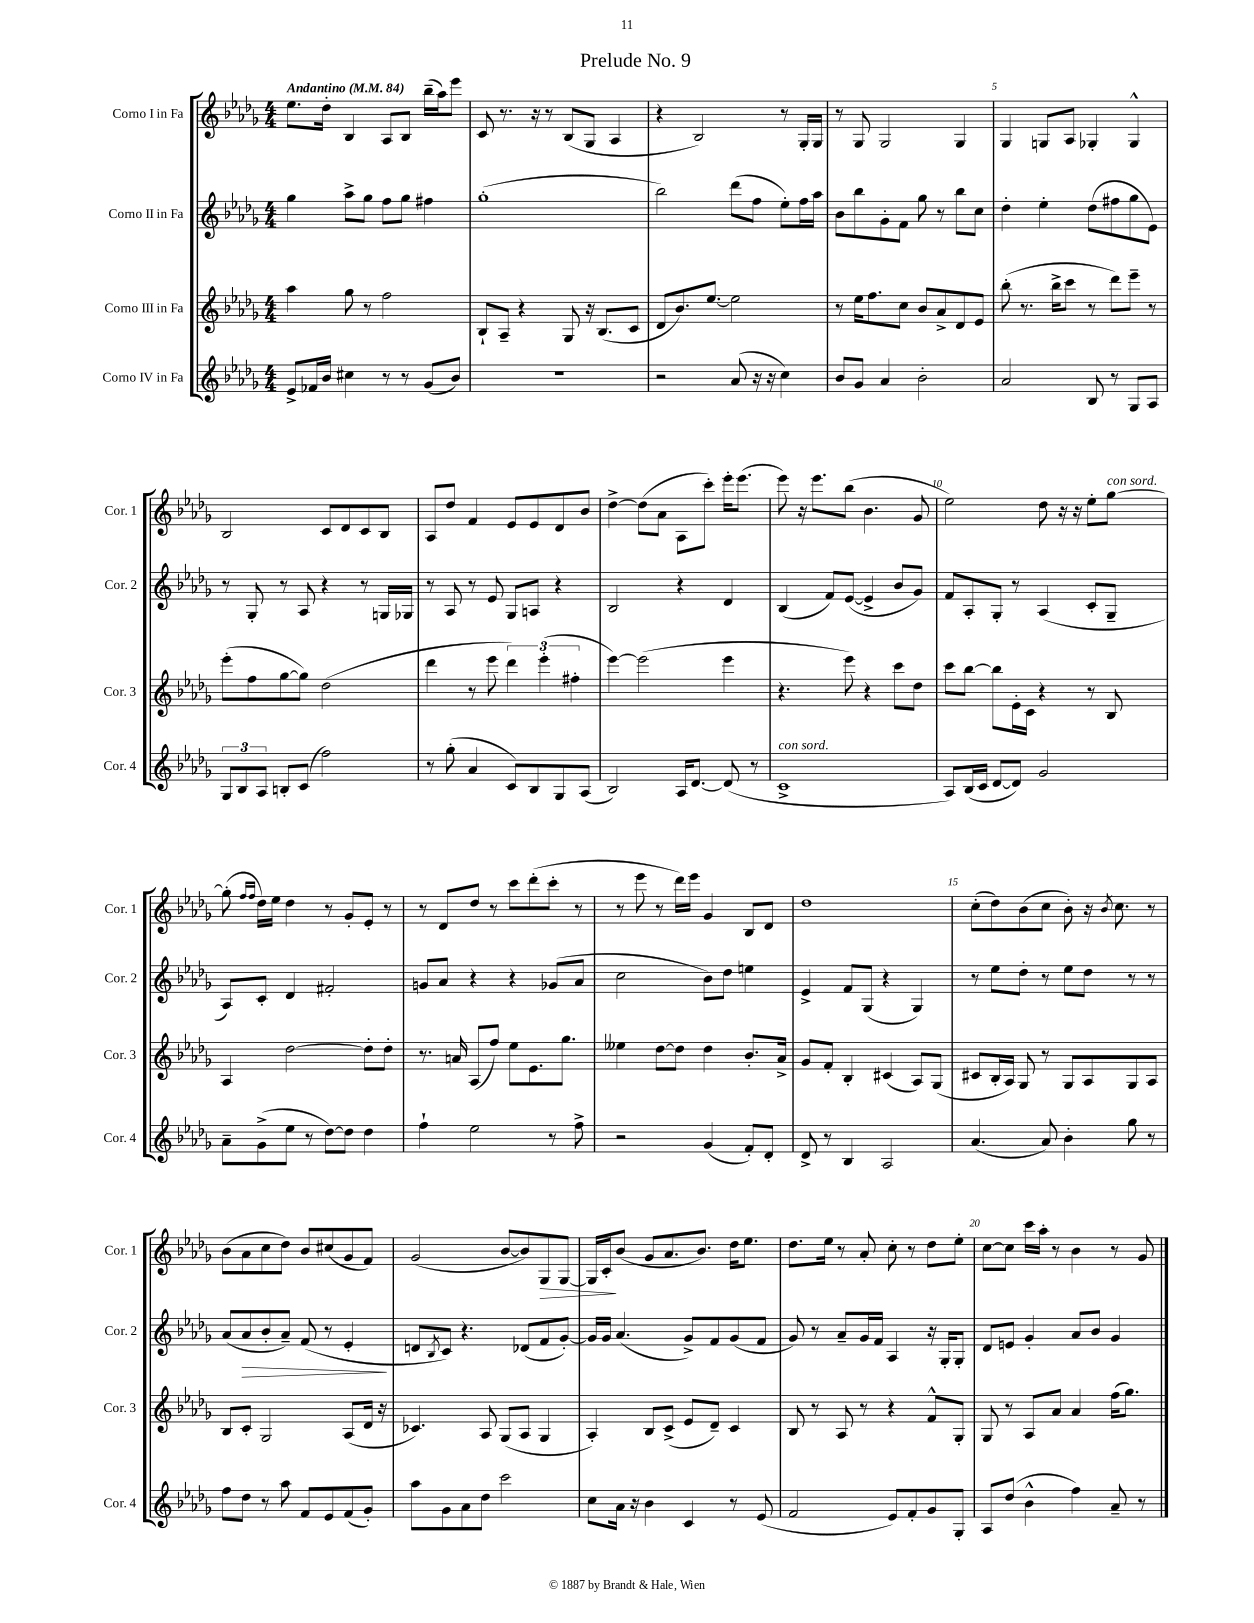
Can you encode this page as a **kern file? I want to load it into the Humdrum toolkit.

**kern	**kern	**kern	**dynam	**kern	**dynam
*part4	*part3	*part2	*part2	*part1	*part1
*staff4	*staff3	*staff2	*staff2	*staff1	*staff1
*I"Corno IV in Fa	*I"Corno III in Fa	*I"Corno II in Fa	*	*I"Corno I in Fa	*
*I'Cor. 4	*I'Cor. 3	*I'Cor. 2	*	*I'Cor. 1	*
*clefG2	*clefG2	*clefG2	*	*clefG2	*
*k[b-e-a-d-g-]	*k[b-e-a-d-g-]	*k[b-e-a-d-g-]	*	*k[b-e-a-d-g-]	*
*M4/4	*M4/4	*M4/4	*	*M4/4	*
*MM84	*MM84	*MM84	*	*MM84	*
=1	=1	=1	=1	=1	=1
!	!	!	!	!LO:TX:a:B:t=Andantino	!
8e-^/L	4aa-\	4gg-\	.	8.ee-\L	.
16f-X/L	.	.	.	.	.
16b-/JJ	.	.	.	16dd-'\Jk	.
4cc#X\	8gg-\	8aa-^\L	.	4B-/	.
.	8r	8gg-\J	.	.	.
8r	2ff\	8ff\L	.	8A-/L	.
8r	.	8gg-\J	.	8B-/J	.
(8g-/L	.	4ff#X\	.	(16bb-~\LL	.
.	.	.	.	16aa-\J)	.
8b-/J)	.	.	.	8eee-\J	.
=2	=2	=2	=2	=2	=2
1r	8B-`/L	(1gg-'	.	8c/	.
.	8A-~/J	.	.	8.r	.
.	4r	.	.	.	.
.	.	.	.	16r	.
.	.	.	.	8r	.
.	8G-/	.	.	(8B-/L	.
.	16r	.	.	8G-/J	.
.	(8.B-/L	.	.	.	.
.	.	.	.	4A-/	.
.	8c/J	.	.	.	.
=3	=3	=3	=3	=3	=3
2r	8d-/L	2bb-\)	.	4r	.
.	8.b-/)	.	.	.	.
.	.	.	.	2B-/)	.
.	[8.ee-/J	.	.	.	.
(8a-/	2ee-\]	(8ddd-\L	.	.	.
16r	.	8ff\J	.	.	.
16r	.	.	.	.	.
4cc\)	.	8ee-'\L)	.	8r	.
.	.	16ff\L	.	16G-'/LL	.
.	.	16aa-\JJ	.	16G-/JJ	.
=4	=4	=4	=4	=4	=4
8b-/L	8r	8b-\L	.	8r	.
8g-/J	16ee-\KL	8bb-\	.	8G-/	.
.	8.ff\	.	.	.	.
4a-/	.	8g-'\	.	2G-/	.
.	8cc\J	8f\J	.	.	.
2b-'\	8b-/L	8gg-\	.	.	.
.	8a-^/	8r	.	.	.
.	8d-/	8bb-\L	.	4G-/	.
.	8e-/J	8cc\J	.	.	.
=5	=5	=5	=5	=5	=5
2a-/	(8bb-'\	4dd-'\	.	4G-/	.
.	8.r	.	.	.	.
.	.	4ee-'\	.	8Gn/L	.
.	16bb-^\KL	.	.	.	.
.	8ccc\J	.	.	8A-/J	.
8B-/	8r	(8dd-\L	.	4G-X'/	.
8r	8ddd-\L)	8ff#X\	.	.	.
8G-/L	8eee-~\J	8gg-\	.	4G-^^/	.
8A-/J	8r	8e-\J)	.	.	.
!!LO:LB:g=z
=6	=6	=6	=6	=6	=6
12G-/L	(8eee-'\L	8r	.	2B-/	.
12B-/	.	.	.	.	.
.	8ff\	8G-'/	.	.	.
12A-/J	.	.	.	.	.
8Bn'/L	[8gg-\	8r	.	.	.
(8c/J	8gg-\J])	8A-/	.	.	.
2ff\)	(2dd-\	4r	.	8c/L	.
.	.	.	.	8d-/	.
.	.	8r	.	8c/	.
.	.	16Gn/LL	.	8B-/J	.
.	.	16G-X/JJ	.	.	.
=7	=7	=7	=7	=7	=7
8r	4ddd-\	8r	.	8A-/L	.
(8gg-'\	.	8A-/	.	8dd-/J	.
4a-/	8r	8r	.	4f/	.
.	8eee-\	8e-/	.	.	.
8c/L)	6ddd-\)	8G-/L	.	8e-/L	.
8B-/	.	8An/J	.	8e-/	.
.	(6eee-'\	.	.	.	.
8G-/	.	4r	.	8d-/	.
.	6ff#X'\	.	.	.	.
(8A-/J	.	.	.	8b-/J	.
=8	=8	=8	=8	=8	=8
2B-/)	[4eee-\)	2B-/	.	[4dd-^\	.
.	(2eee-\]	.	.	(8dd-\L]	.
.	.	.	.	8a-\J	.
16A-/KL	.	4r	.	8A-\L	.
[8.d-/J	.	.	.	.	.
.	.	.	.	8ccc'\J)	.
(8d-/]	4eee-\	4d-/	.	16eee-'\KL	.
.	.	.	.	(8.eee-\J	.
8r	.	.	.	.	.
=9	=9	=9	=9	=9	=9
!LO:TX:a:i:t=con sord.	!	!	!	!	!
1c^	4.r	(4B-/	.	8eee-\)	.
.	.	.	.	16r	.
.	.	.	.	8.eee-\L	.
.	.	8f/L)	.	.	.
.	8eee-\)	([8e-/J	.	(8bb-\J	.
.	4r	4e-^/]	.	4.b-\	.
.	8ccc\L	8b-/L	.	.	.
.	8dd-\J	8g-/J)	.	8g-/	.
=10	=10	=10	=10	=10	=10
8A-/L)	8ccc\L	8f/L	.	2ee-\)	.
(16B-/L	[8bb-\J	8A-'/	.	.	.
16c/JJ	.	.	.	.	.
[8d-/L	8bb-\L]	8G-'/J	.	.	.
8d-/J])	16e-'\L	8r	.	.	.
.	16c\JJ	.	.	.	.
2g-/	4r	(4A-/	.	8dd-\	.
.	.	.	.	16r	.
.	.	.	.	16r	.
.	8r	8c'/L	.	8ee-'\L	.
!	!	!	!	!LO:TX:a:i:t=con sord.	!
.	8B-/	8G-~/J	.	[8gg-\J	.
!!LO:LB:g=z
=11	=11	=11	=11	=11	=11
8a-~\L	4A-/	8A-/L)	.	(8gg-'\]	.
.	.	.	.	16qqff/LL	.
.	.	.	.	16qqff/JJ	.
(8g-^\	.	8c'/J	.	16dd-\LL)	.
.	.	.	.	16ee-\JJ	.
8ee-\J	[2dd-\	4d-/	.	4dd-\	.
8r	.	.	.	.	.
[8dd-\L)	.	2f#X'/	.	8r	.
8dd-\J]	.	.	.	8g-'/L	.
4dd-\	8dd-'\L]	.	.	8e-'/J	.
.	8dd-'\J	.	.	8r	.
=12	=12	=12	=12	=12	=12
4ff`\	8.r	8gn/L	.	8r	.
.	.	8a-/J	.	8d-/L	.
.	16an/	.	.	.	.
2ee-\	(8A-/L	4r	.	8dd-/J	.
.	8ff/J)	.	.	8r	.
.	8ee-\L	4r	.	8ccc\L	.
.	8.e-\	.	.	(8ddd-'\	.
8r	.	(8g-X/L	.	8ccc'\J	.
.	8.gg-\J	.	.	.	.
8ff^\	.	8a-/J	.	8r	.
=13	=13	=13	=13	=13	=13
2r	4ee--X\	2cc\	.	8r	.
.	.	.	.	8eee-\	.
.	[8dd-\L	.	.	8r	.
.	8dd-\J]	.	.	16ddd-\LL)	.
.	.	.	.	16eee-\JJ	.
(4g-/	4dd-\	8b-\L)	.	4g-/	.
.	.	8dd-\J	.	.	.
8f'/L)	8.b-'/L	4een\	.	8B-/L	.
8d-'/J	.	.	.	8d-/J	.
.	16a-^/Jk	.	.	.	.
=14	=14	=14	=14	=14	=14
8d-^/	8g-/L	4e-^/	.	1dd-	.
8r	8f'/J	.	.	.	.
4B-/	4B-'/	8f/L	.	.	.
.	.	(8G-/J	.	.	.
2A-/	(4c#X/	4r	.	.	.
.	8A-/L)	4G-/)	.	.	.
.	(8G-/J	.	.	.	.
=15	=15	=15	=15	=15	=15
(4.a-/	8c#X/L	8r	.	(8cc'\L	.
.	16B-'/L	8ee-\L	.	8dd-\)	.
.	16A-/JJ)	.	.	.	.
.	8G-/	8dd-'\J	.	(8b-\	.
8a-/)	8r	8r	.	8cc\J	.
4b-'\	8G-/L	8ee-\L	.	8b-'\)	.
.	8A-/	8dd-\J	.	16r	.
.	.	.	.	8qb-/	.
.	.	.	.	8.cc\	.
8gg-\	8G-/	8r	.	.	.
8r	8A-/J	8r	.	8r	.
!!LO:LB:g=z
=16	=16	=16	=16	=16	=16
8ff\L	8B-/L	(8a-/L	.	(8b-\L	.
!	!	!	!LO:HP:b	!	!
8dd-\J	8c'/J	8a-/	>	8a-\	.
8r	2G-/	8b-'/	.	8cc\	.
8aa-\	.	8a-~/J)	.	8dd-\J)	.
8f/L	.	(8f/	.	8b-/L	.
8e-/	.	8r	.	(8cc#X/	.
(8f/	(8A-/L	4e-'/	.	8g-/	.
8g-'/J)	16d-/Jk	.	.	8f/J)	.
.	16r	.	.	.	.
.	.	.	]	.	.
=17	=17	=17	=17	=17	=17
8aa-\L	4.c-X/)	8dn/L	.	(2g-/	.
.	.	8qB-/	.	.	.
8g-\	.	8c/J)	.	.	.
8a-\	.	4.r	.	.	.
8dd-\J	8A-/	.	.	.	.
2ccc\	(8G-/L	.	.	[8b-/L	.
.	8A-/J	(8d-X/L	.	8b-/])	.
!	!	!	!	!	!LO:HP:b
.	4G-/	8f/	.	8G-/	>
.	.	[8g-'/J)	.	[8G-/J	.
=18	=18	=18	=18	=18	=18
8cc\L	4A-'/)	16g-/LL]	.	16G-/LL]	.
.	.	16g-/JJ	.	16c'/J	.
16a-\Jk	.	(4.a-/	.	(8b-/J	]
16r	.	.	.	.	.
4b-\	8B-/L	.	.	8g-/L	.
.	(8c^/J	.	.	8.a-/	.
4c/	8e-/L	8g-^/L)	.	.	.
.	.	.	.	8.b-/J)	.
.	8d-~/J)	8f/	.	.	.
8r	4c/	(8g-/	.	16dd-\KL	.
.	.	.	.	8.ee-\J	.
(8e-/	.	8f/J	.	.	.
=19	=19	=19	=19	=19	=19
2f/	8B-/	8g-/)	.	8.dd-\L	.
.	8r	8r	.	.	.
.	.	.	.	16ee-\Jk	.
.	8A-/	8a-~/L	.	8r	.
.	8r	16g-/L	.	8a-'/	.
.	.	16f/JJ	.	.	.
8e-/L)	4r	4A-/	.	8cc'\	.
8f'/	.	.	.	8r	.
8g-/	8f^^/L	16r	.	8dd-\L	.
.	.	16G-'/KL	.	.	.
8G-'/J	8G-'/J	8G-'/J	.	8ee-'\J	.
=20	=20	=20	=20	=20	=20
8A-/L	8G-/	8d-/L	.	[8cc\L	.
(8dd-/J	8r	8en/J	.	8cc\J]	.
4b-^^\	8A-/L	4g-'/	.	16ccc\LL	.
.	.	.	.	16aa-'\JJ	.
.	8a-/J	.	.	8r	.
4ff\)	4a-/	8a-/L	.	4b-\	.
.	.	8b-/J	.	.	.
8a-~/	(16ff\KL	4g-/	.	8r	.
.	8.gg-\J)	.	.	.	.
8r	.	.	.	8g-/	.
==	==	==	==	==	==
*-	*-	*-	*-	*-	*-
